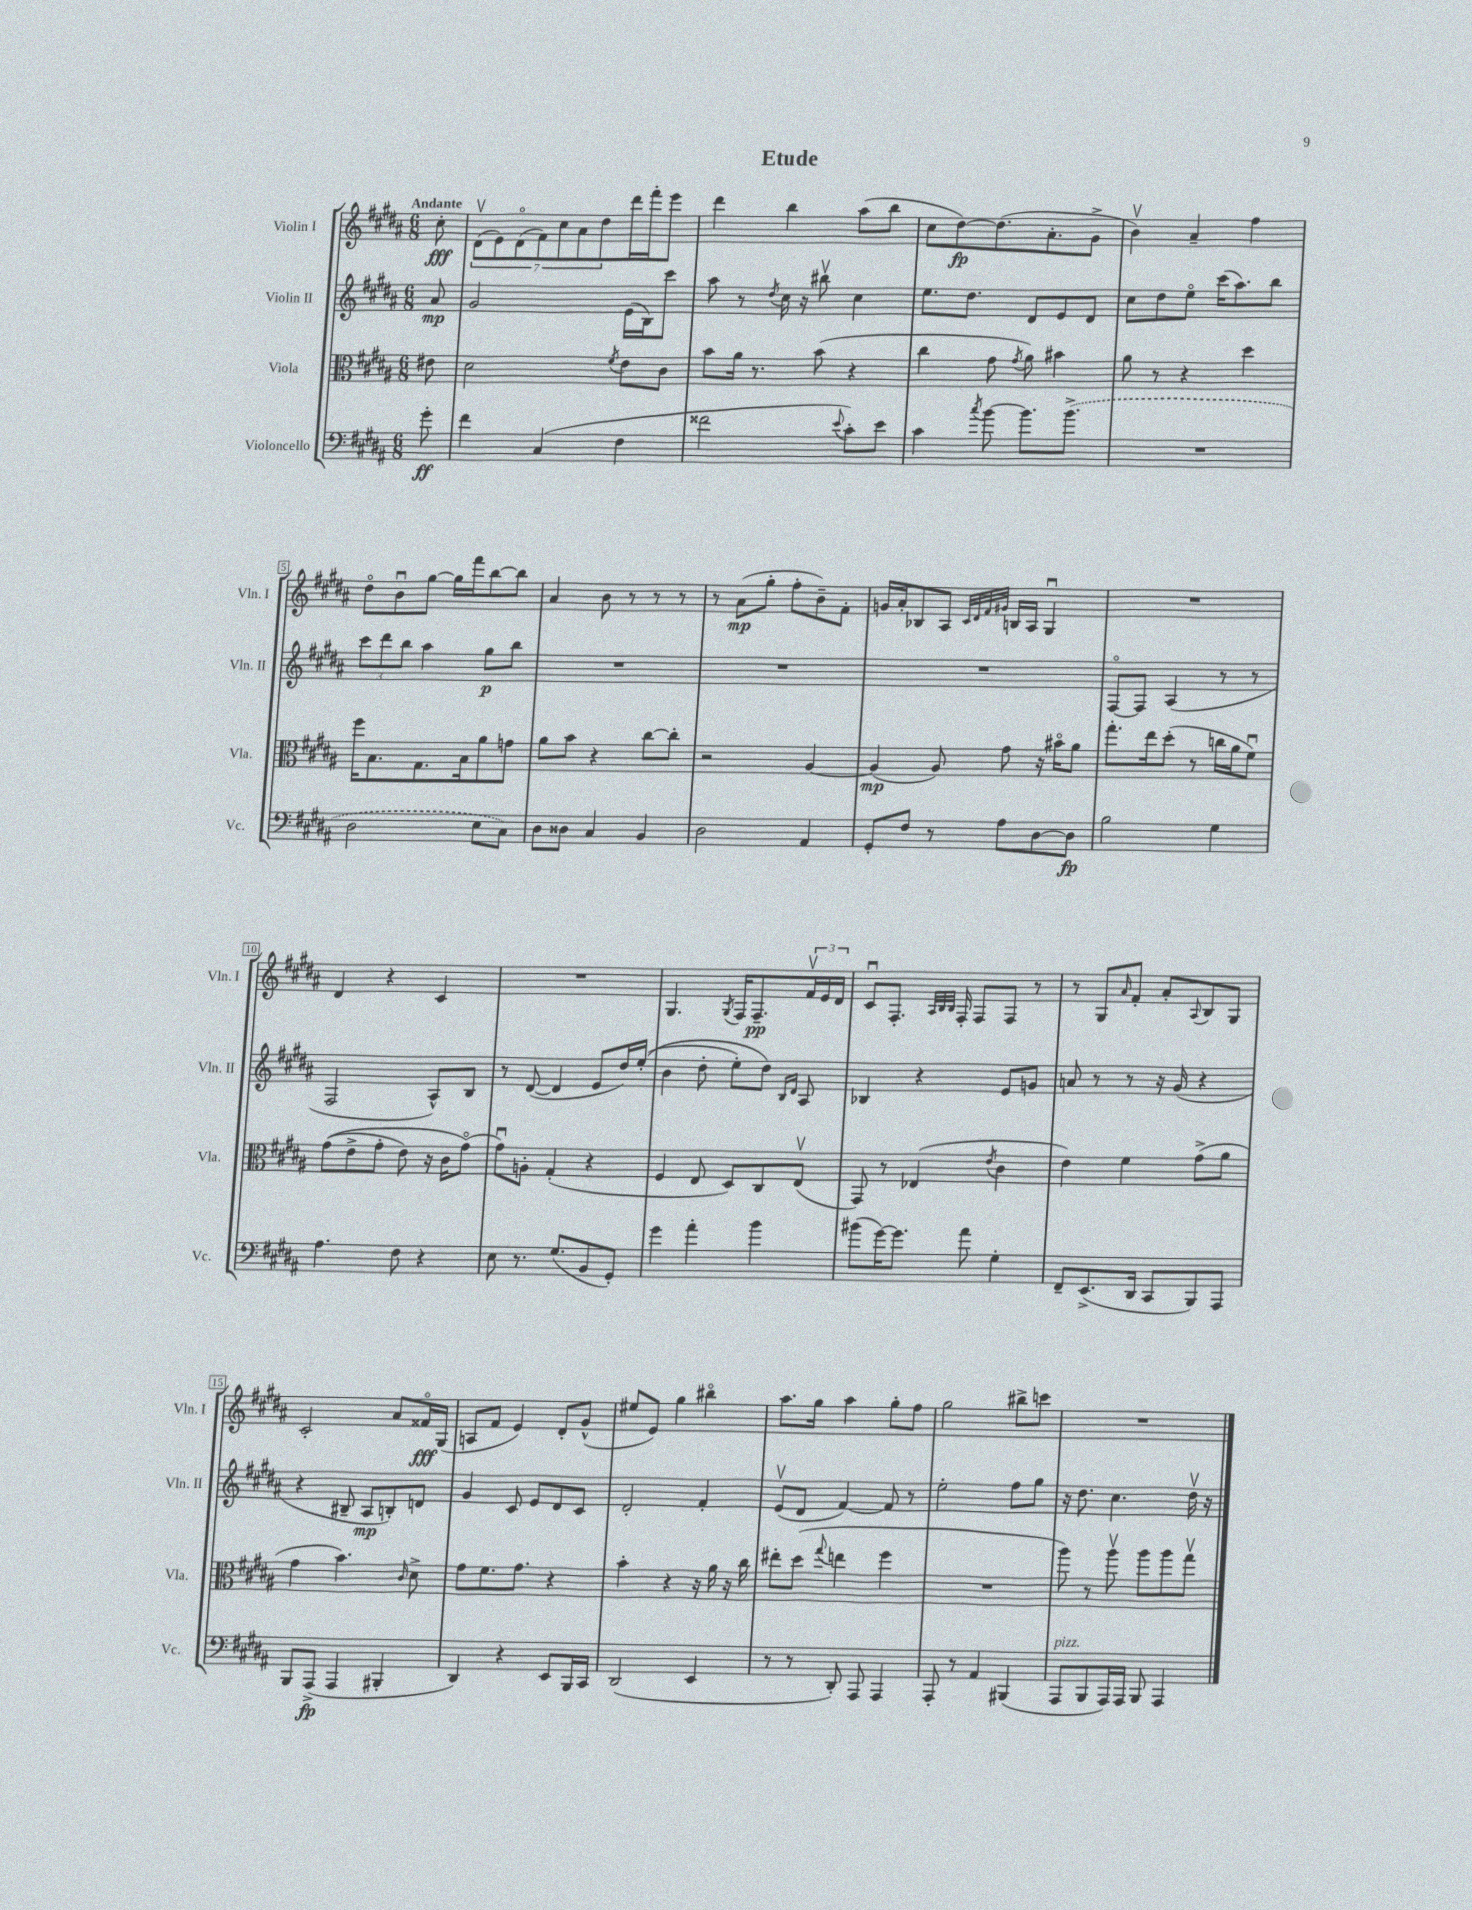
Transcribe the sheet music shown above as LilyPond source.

\header { title = "Etude" }
<<
\new StaffGroup <<
\new Staff = "s0" \with { instrumentName = "Violin I" shortInstrumentName = "Vln. I" } {
    \clef treble \key b \major \numericTimeSignature \time 6/8 \partial 8 \tempo "Andante"
    cis''8-.\fff |
    \tuplet 7/4 { dis'8\upbow( e'8) dis'8\flageolet( fis'8) cis''8 ais'8 dis''8 } dis'''16 fis'''16-. e'''8 |
    dis'''4 b''4 ais''8( b''8 |
    cis''8 dis''8~\fp) dis''8.( ais'8.-. gis'8-> |
    b'4\upbow) ais'4-- fis''4 |
    dis''8\flageolet b'8\downbow gis''8~ gis''16 fis'''16 b''8~ b''8 |
    ais'4 b'8 r8 r8 r8 |
    r8 ais'8\mp( gis''8-. fis''8-. b'8--) fis'8-. |
    g'16 ais'16-. bes8 ais8 \grace { cis'32 dis'32 fis'32 gis'32 } b16 ais16 gis4\downbow |
    R2. |
    dis'4 r4 cis'4 |
    R2. |
    gis4. \acciaccatura { gis8 } fis16 fis8.--\pp \tuplet 3/2 { fis'16\upbow e'16 dis'16 } |
    cis'8\downbow fis8.-. \grace { ais32 b32 b32 } fis16-. fis8 fis8 r8 |
    r8 gis8 \grace { ais'16 } fis'8-. ais'8-. \appoggiatura { ais8 } b8 gis8 |
    cis'2-. ais'8 fisis'16\flageolet\fff gis16( |
    a8 fis'8 e'4) dis'8-. gis'8-^( |
    eis''8 e'8) gis''4 bis''4\flageolet |
    ais''8. gis''16 ais''4 gis''8-. fis''8 |
    gis''2 bis''8-> c'''8 |
    R2. \bar "|." |
}
\new Staff = "s1" \with { instrumentName = "Violin II" shortInstrumentName = "Vln. II" } {
    \clef treble \key b \major \numericTimeSignature \time 6/8 \partial 8
    ais'8\mp |
    gis'2 e'16( b16) cis'''8 |
    ais''8 r8 \acciaccatura { dis''8 } cis''16 r16 bis''8\upbow cis''4 |
    e''8. dis''8. dis'8 e'8 dis'8 |
    cis''8 dis''8 e''8\flageolet cis'''16( ais''8.) b''8 |
    \tuplet 3/2 { cis'''8 dis'''8 b''8 } ais''4 gis''8\p b''8 |
    R2. |
    R2. |
    R2. |
    fis8~\flageolet fis8 ais4( r8 r8 |
    fis2 ais8-^) b8 |
    r8 dis'8~( dis'4 e'8 dis''16) e''16-.(\( |
    b'4 dis''8-. e''8-.) dis''8\) \grace { b16 dis'16 } ais8 |
    bes4 r4 e'8 g'8 |
    a'8 r8 r8 r16 gis'16( r4 |
    r4 bis8-- ais8\mp b8-.) d'8 |
    gis'4 cis'8 e'8 dis'8 cis'8 |
    dis'2-. fis'4-. |
    e'8\upbow( dis'8 fis'4~) fis'8 r8 |
    e''2-. fis''8 gis''8 |
    r16 dis''8. cis''4. dis''16\upbow r16 \bar "|." |
}
\new Staff = "s2" \with { instrumentName = "Viola" shortInstrumentName = "Vla." } {
    \clef alto \key b \major \numericTimeSignature \time 6/8 \partial 8
    eis'8 |
    dis'2 \acciaccatura { fis'8 } e'8 cis'8 |
    b'8 ais'16 r8. b'8( r4 |
    cis''4 gis'8 \acciaccatura { gis'8 } ais'8) bis'4 |
    ais'8 r8 r4 dis''4 |
    fis''16 b8. gis8. b16 ais'8 g'8 |
    ais'8 b'8 r4 cis''8~ cis''8-. |
    r2 ais4~ |
    ais4\mp( ais8) gis'8 r16 bis'16\flageolet ais'8 |
    gis''8.-. e''16 dis''8-.( r8 c''16 ais'16 fis'8\downbow) |
    gis'8(\( e'8-> gis'8-. e'8) r16 cis'16 gis'8\flageolet(\) |
    gis'8\downbow) a8-. gis4-.( r4 |
    fis4 e8 dis8) cis8 e8\upbow( |
    gis,8) r8 ees4( \acciaccatura { e'8 } cis'4 |
    e'4) fis'4 gis'8->( ais'8 |
    gis'4 b'4.) \grace { cis'16 } dis'8-> |
    gis'8 fis'8. gis'8. r4 |
    b'4-. r4 r16 ais'16 r16 cis''16 |
    eis''8-. dis''8( \appoggiatura { gis''8 } e''4 fis''4 |
    R2. |
    ais''8) r8 ais''8\upbow ais''8 ais''8 gis''8\upbow \bar "|." |
}
\new Staff = "s3" \with { instrumentName = "Violoncello" shortInstrumentName = "Vc." } {
    \clef bass \key b \major \numericTimeSignature \time 6/8 \partial 8
    gis'8-.\ff |
    fis'4 cis4( fis4 |
    fisis'2 \appoggiatura { e'8 } cis'8-.) e'8 |
    cis'4 \acciaccatura { cis''8 } b'8~ b'8. \once \slurDashed b'8.->( |
    R2. |
    dis2 e8 cis8) |
    dis8 disis8 cis4 b,4 |
    dis2 ais,4 |
    gis,8-. fis8 r8 ais8 dis8~ dis8\fp |
    b2 gis4 |
    ais4. fis8 r4 |
    e8 r8. gis8.( b,8 gis,8-.) |
    gis'4 ais'4-. b'4 |
    bis'8( gis'16~) gis'8. ais'8 gis4-. |
    fis,8-- e,8.->( dis,16 cis,8 b,,8) ais,,8 |
    b,,8 ais,,8->\fp( ais,,4 bis,,4-. |
    dis,4) r4 e,8 b,,16 cis,16 |
    dis,2( e,4 |
    r8 r8 dis,8-.) ais,,8 ais,,4 |
    ais,,8-. r8 ais,4 bis,,4( |
    ais,,8^\markup { \italic "pizz." } b,,8 ais,,16) ais,,16 b,,8 ais,,4 \bar "|." |
}
>>
>>
\layout { \context { \Score \override BarNumber.stencil = #(make-stencil-boxer 0.1 0.3 ly:text-interface::print) } }
